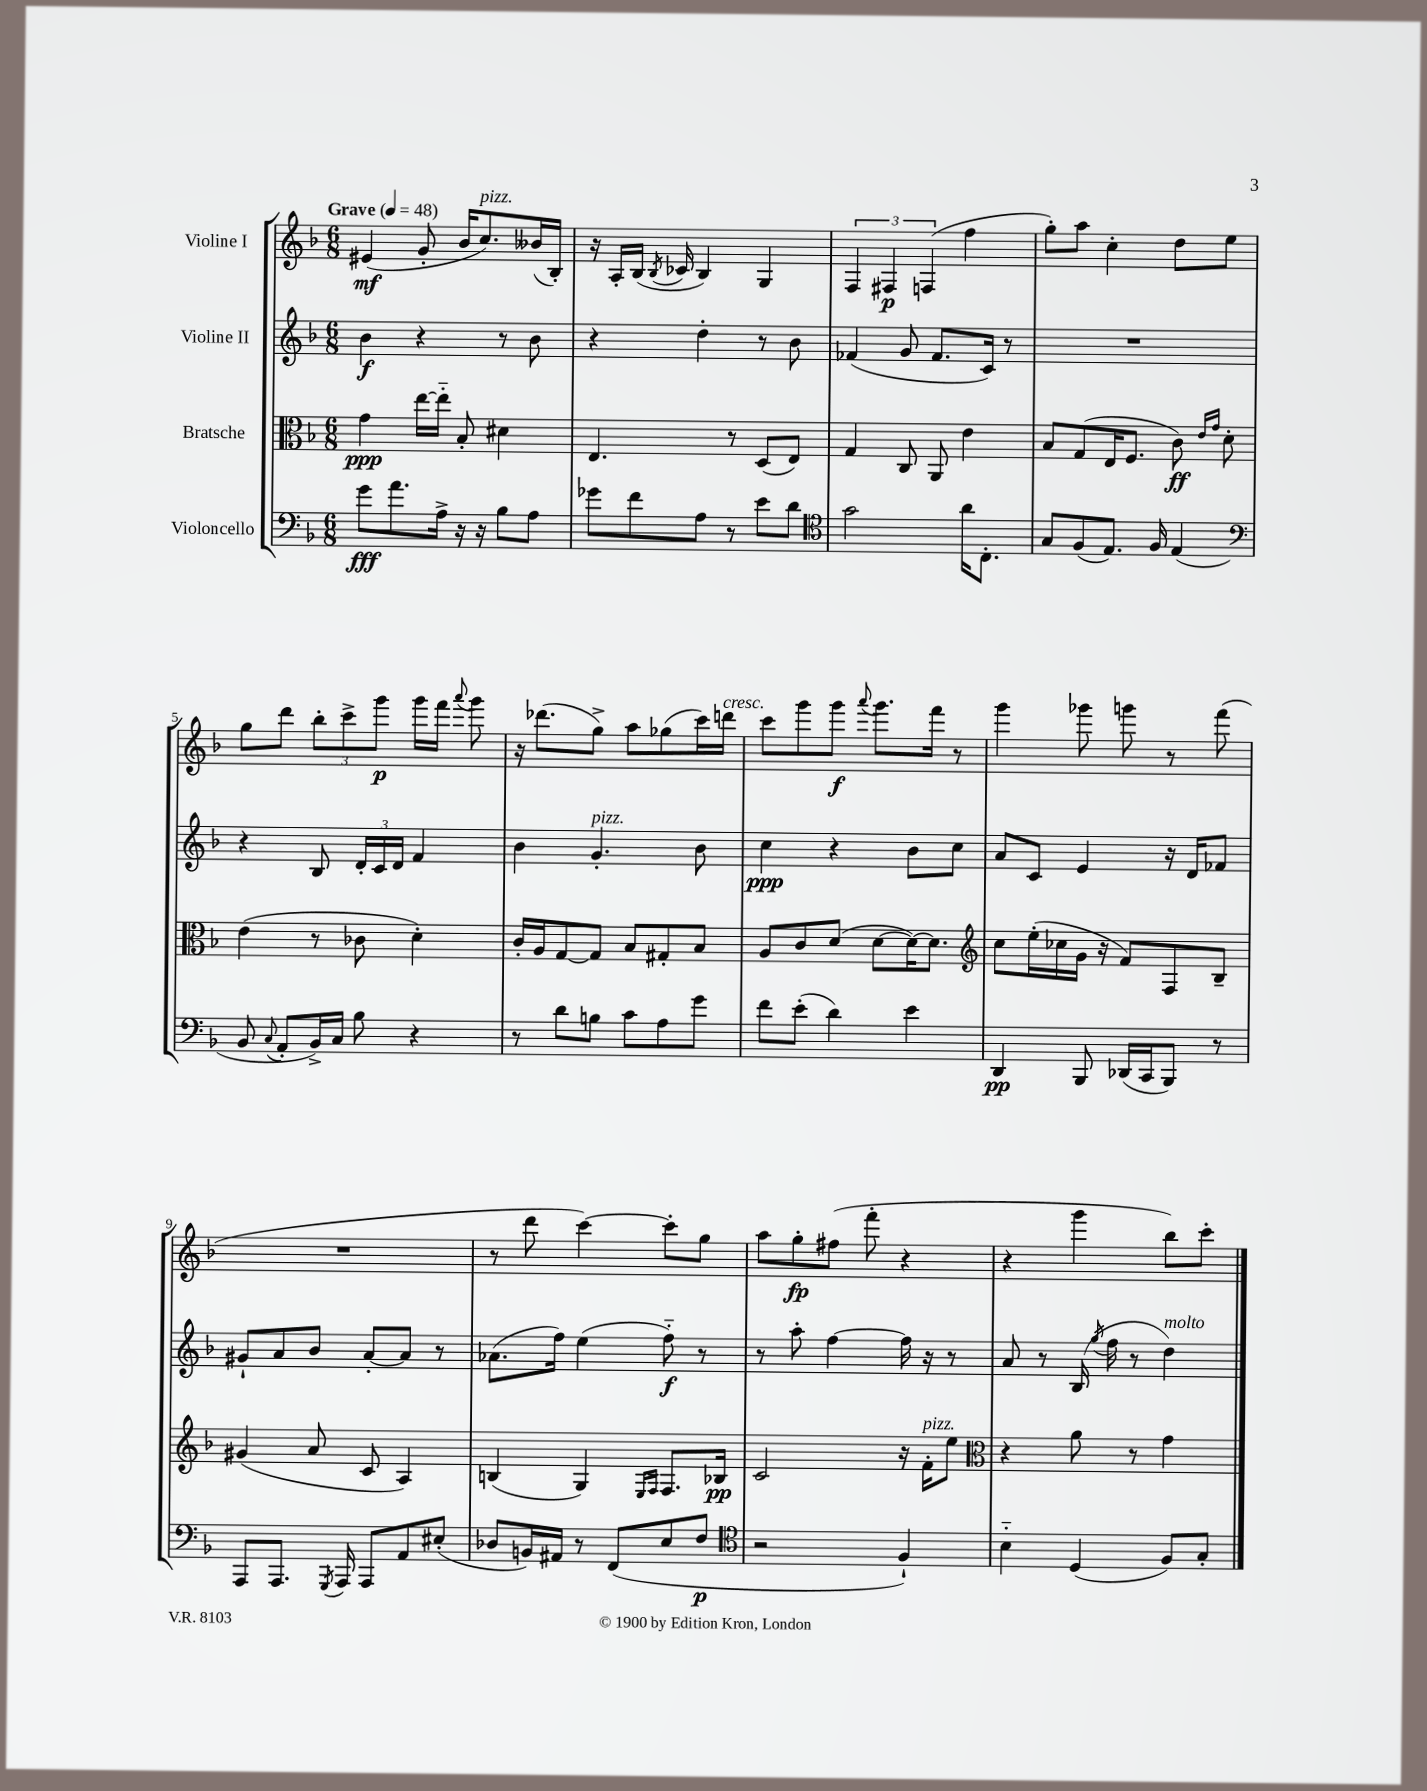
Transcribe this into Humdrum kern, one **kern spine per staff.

**kern	**dynam	**kern	**dynam	**kern	**dynam	**kern	**dynam
*part4	*part4	*part3	*part3	*part2	*part2	*part1	*part1
*staff4	*staff4	*staff3	*staff3	*staff2	*staff2	*staff1	*staff1
*I"Violoncello	*	*I"Bratsche	*	*I"Violine II	*	*I"Violine I	*
*clefF4	*	*clefC3	*	*clefG2	*	*clefG2	*
*k[b-]	*	*k[b-]	*	*k[b-]	*	*k[b-]	*
*M6/8	*	*M6/8	*	*M6/8	*	*M6/8	*
*MM48	*	*MM48	*	*MM48	*	*MM48	*
=1	=1	=1	=1	=1	=1	=1	=1
!	!	!	!	!	!	!LO:TX:a:B:t=Grave	!
8g\L	fff	4g\	ppp	4b-\	f	(4e#X/	mf
8.a\	.	.	.	.	.	.	.
.	.	[16ee\LL	.	4r	.	8g'/	.
16A^\Jk	.	16ee\JJ]	.	.	.	.	.
16r	.	8B-'/	.	.	.	16b-/KL	.
!	!	!	!	!	!	!LO:TX:a:i:t=pizz.	!
16r	.	.	.	.	.	8.cc/)	.
8B-\L	.	4d#X\	.	8r	.	.	.
8A\J	.	.	.	8b-\	.	(16b--X/L	.
.	.	.	.	.	.	16B-'/JJ)	.
=2	=2	=2	=2	=2	=2	=2	=2
8g-X\L	.	4.E/	.	4r	.	16r	.
.	.	.	.	.	.	16A'/LL	.
8f\	.	.	.	.	.	(16B-/JJ	.
.	.	.	.	.	.	8qB-/	.
.	.	.	.	.	.	16c-X/	.
8A\J	.	.	.	4dd'\	.	4B-/)	.
8r	.	8r	.	.	.	.	.
8e\L	.	(8D/L	.	8r	.	4G/	.
8d\J	.	8E/J)	.	8b-\	.	.	.
=3	=3	=3	=3	=3	=3	=3	=3
*clefC4	*	*	*	*	*	*	*
2g\	.	4G/	.	(4f-X/	.	6F/	.
.	.	.	.	.	.	6F#X/	p
.	.	8C/	.	8g/	.	.	.
.	.	.	.	.	.	(6Fn/	.
.	.	8AA/	.	8.f-/L	.	.	.
16a\KL	.	4e\	.	.	.	4ff\	.
8.C'\J	.	.	.	16c/Jk)	.	.	.
.	.	.	.	8r	.	.	.
=4	=4	=4	=4	=4	=4	=4	=4
8G/L	.	8B-/L	.	2.r	.	8gg'\L)	.
(8F/	.	(8G/	.	.	.	8aa\J	.
8.E/J)	.	16E/K	.	.	.	4cc'\	.
.	.	8.F/J	.	.	.	.	.
16F/	.	.	.	.	.	.	.
(4E/	.	8c\)	ff	.	.	8dd\L	.
.	.	16qqe/LL	.	.	.	.	.
.	.	16qqg/JJ	.	.	.	.	.
.	.	8d'\	.	.	.	8ee\J	.
!!LO:LB:g=z
=5	=5	=5	=5	=5	=5	=5	=5
*clefF4	*	*	*	*	*	*	*
8BB-/	.	(4e\	.	4r	.	8gg\L	.
8qqC/	.	.	.	.	.	.	.
8AA'/L	.	.	.	.	.	8ddd\J	.
16BB-^/L)	.	8r	.	8B-/	.	12bb-'\L	.
16C/JJ	.	.	.	.	.	.	.
.	.	.	.	.	.	12ccc^\	.
8B-\	.	8c-X\	.	24d'/LL	.	.	.
.	.	.	.	24c/	.	12ggg\J	p
.	.	.	.	24d/JJ	.	.	.
4r	.	4d'\)	.	4f/	.	16ggg\LL	.
.	.	.	.	.	.	16fff\JJ	.
.	.	.	.	.	.	8qqaaa/	.
.	.	.	.	.	.	8ggg\	.
=6	=6	=6	=6	=6	=6	=6	=6
8r	.	16c'/LL	.	4b-\	.	16r	.
.	.	16A/J	.	.	.	(8.ddd-X\L	.
8d\L	.	[8G/	.	.	.	.	.
!	!	!	!	!LO:TX:a:i:t=pizz.	!	!	!
8Bn\J	.	8G/J]	.	4.g'/	.	8gg^\J)	.
8c\L	.	8B-/L	.	.	.	8aa\L	.
8A\	.	8G#X'/	.	.	.	(8gg-X\	.
8g\J	.	8B-/J	.	8b-\	.	16ccc\L)	.
!	!	!	!	!	!	!LO:TX:a:i:t=cresc.	!
.	.	.	.	.	.	16dddn\JJ	.
=7	=7	=7	=7	=7	=7	=7	=7
8f\L	.	8A/L	.	4cc\	ppp	8ccc\L	.
(8e'\J	.	8c/	.	.	.	8ggg\	.
4d\)	.	(8d/J	.	4r	.	8ggg\J	f
.	.	.	.	.	.	8qqaaa/	.
.	.	[8d\L	.	.	.	8.ggg\L	.
4e\	.	16d\K_)	.	8b-\L	.	.	.
.	.	8.d\J]	.	.	.	16fff\Jk	.
.	.	.	.	8cc\J	.	8r	.
=8	=8	=8	=8	=8	=8	=8	=8
*	*	*clefG2	*	*	*	*	*
4DD/	pp	8cc\L	.	8a/L	.	4ggg\	.
.	.	(16ee'\L	.	8c/J	.	.	.
.	.	16cc-X\	.	.	.	.	.
8BBB-/	.	16g\JJ	.	4e/	.	8ggg-X\	.
.	.	16r	.	.	.	.	.
(16DD-X/LL	.	8f/L)	.	.	.	8gggn\	.
16CC/J	.	.	.	.	.	.	.
8BBB-/J)	.	8F/	.	16r	.	8r	.
.	.	.	.	16d/KL	.	.	.
8r	.	8B-~/J	.	8f-X/J	.	(8fff\	.
!!LO:LB:g=z
=9	=9	=9	=9	=9	=9	=9	=9
8AAA/L	.	(4g#X/	.	8g#X`/L	.	2.r	.
8.AAA/J	.	.	.	8a/	.	.	.
.	.	8a/	.	8b-/J	.	.	.
8qGGG/	.	.	.	.	.	.	.
16AAA/	.	.	.	.	.	.	.
8AAA/L	.	8c/	.	[8a'/L	.	.	.
8AA/	.	4A/)	.	8a/J]	.	.	.
(8E#X'/J	.	.	.	8r	.	.	.
=10	=10	=10	=10	=10	=10	=10	=10
8D-X/L	.	(4Bn/	.	(8.a-X\L	.	8r	.
16BBn/L)	.	.	.	.	.	8ddd\	.
16AA#X/JJ	.	.	.	16ff\Jk)	.	.	.
8r	.	4G/)	.	(4ee\	.	[4ccc\)	.
(8FF/L	.	.	.	.	.	.	.
.	.	16qqE/LL	.	.	.	.	.
.	.	16qqF/JJ	.	.	.	.	.
8E/	.	8.F/L	.	8ff\)	f	8ccc'\L]	.
8F/J	p	.	.	8r	.	8gg\J	.
.	.	16B-X/Jk	pp	.	.	.	.
=11	=11	=11	=11	=11	=11	=11	=11
*clefC4	*	*	*	*	*	*	*
2r	.	2c/	.	8r	.	8aa\L	.
.	.	.	.	8aa'\	.	8gg'\	fp
.	.	.	.	[4ff\	.	(8ff#X\J	.
.	.	.	.	.	.	8fff'\	.
4F`/)	.	16r	.	16ff\]	.	4r	.
!	!	!LO:TX:a:i:t=pizz.	!	!	!	!	!
.	.	16f'\KL	.	16r	.	.	.
.	.	8ee\J	.	8r	.	.	.
=12	=12	=12	=12	=12	=12	=12	=12
*	*	*clefC3	*	*	*	*	*
4B-\	.	4r	.	8a/	.	4r	.
.	.	.	.	8r	.	.	.
(4D/	.	8a\	.	(16B-/	.	4ggg\	.
.	.	.	.	8qgg/	.	.	.
.	.	.	.	16ff\	.	.	.
.	.	8r	.	8r	.	.	.
!	!	!	!	!LO:TX:a:i:t=molto	!	!	!
8F/L)	.	4g\	.	4dd\)	.	8bb-\L)	.
8G'/J	.	.	.	.	.	8ccc'\J	.
==	==	==	==	==	==	==	==
*-	*-	*-	*-	*-	*-	*-	*-
